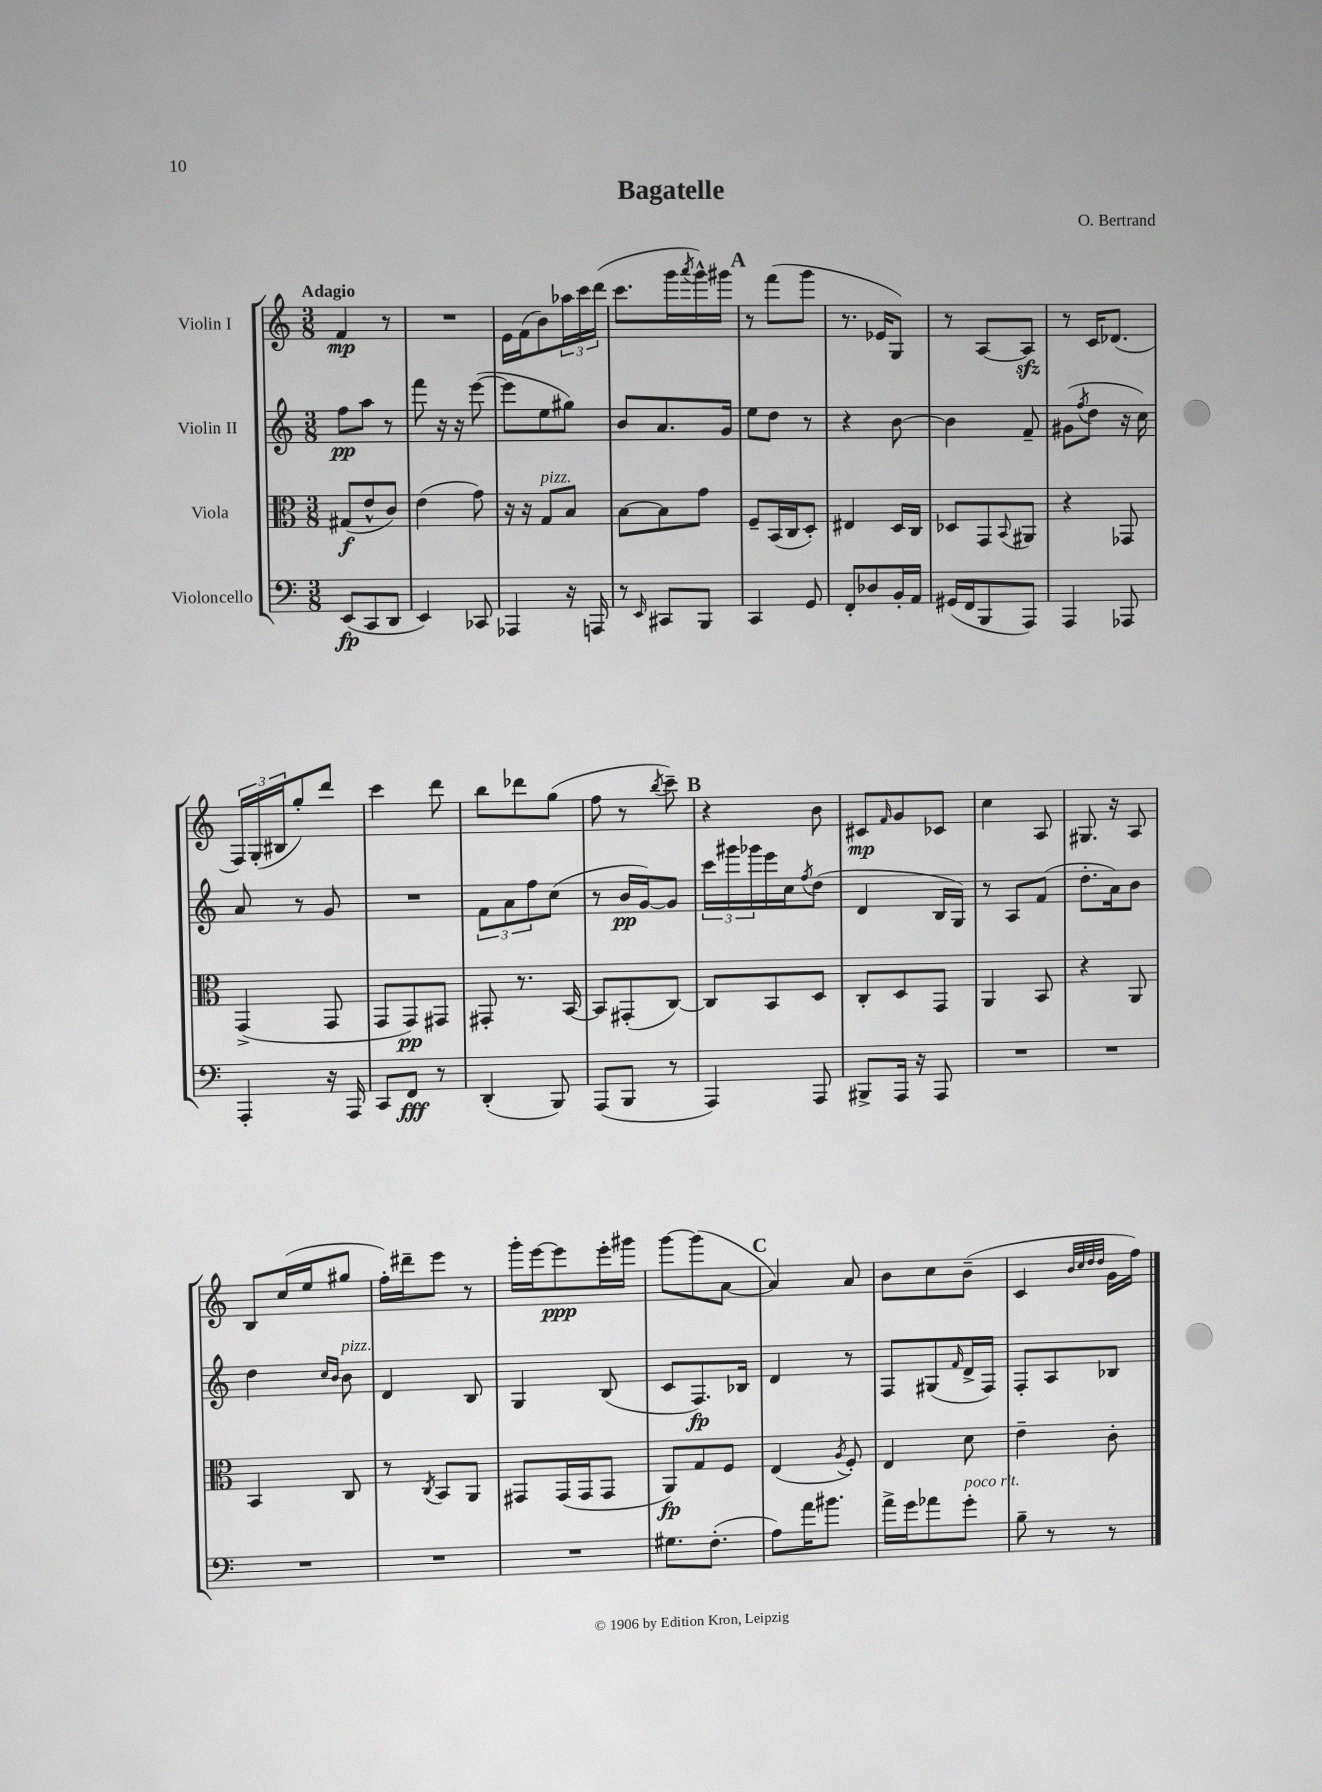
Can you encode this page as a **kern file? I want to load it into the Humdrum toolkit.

**kern	**kern	**kern	**kern
*staff4	*staff3	*staff2	*staff1
*clefF4	*clefC3	*clefG2	*clefG2
*k[]	*k[]	*k[]	*k[]
*M3/8	*M3/8	*M3/8	*M3/8
(8EE	(8G#	8ff	4f
8CC	8e^^	8aa	.
8DD	8c)	8r	8r
=	=	=	=
4EE)	(4e	8fff	4.r
.	.	16r	.
.	.	16r	.
8CC-	8g)	([8eee	.
=	=	=	=
4AAA-	16r	8eee]	16e
.	16r	.	(16f
.	8G	8ee	8b)
16r	8B	8gg#)	24aa-
.	.	.	24ccc
16AAA	.	.	.
.	.	.	(24ddd
=	=	=	=
8r	[8B	8b	8.ccc
16qqEE	.	.	.
8CC#	8B]	8.a	.
.	.	.	16ggg
.	.	.	8qaaa
8BBB	8g	.	16ggg^^)
.	.	16g	16ggg#
=	=	=	=
4CC	8F~	8ee	8r
.	(16BB	8dd	(8fff
.	16C	.	.
8GG	8D')	8r	8ggg
=	=	=	=
8FF'	4E#	4r	8.r
8D-	.	.	.
.	.	.	16e-
16BB'	16D	[8b	8G)
16AA	16C	.	.
=	=	=	=
(16GG#	8D-	4b]	8r
16FF	.	.	.
8BBB	8GG	.	[8A
.	8qqBB	.	.
8AAA)	8AA#	8f~	8A]
=	=	=	=
4AAA	4r	(8g#	8r
.	.	8qff	.
.	.	8dd	16c
.	.	.	(8.d-
8AAA-	8GG-	16r	.
.	.	16cc)	.
=	=	=	=
4AAA'	(4GG^	8a	24F)
.	.	.	(24G'
.	.	.	24B#
.	.	8r	8gg')
16r	8GG	8g	8ddd
16AAA	.	.	.
=	=	=	=
8CC	8GG	4.r	4ccc
8FF	8GG)	.	.
8r	8GG#	.	8ddd
=	=	=	=
(4DD'	8GG#'	12f	8bb
.	.	12a	.
.	8.r	.	8ddd-
.	.	12ff	.
8BBB)	.	(8cc	(8gg
.	[16BB	.	.
=	=	=	=
(8AAA	8BB]	8r	8ff
8BBB	(8GG#'	16b	8r
.	.	[16g)	.
.	.	.	8qbb
8r	[8C)	8g]	8ccc~)
=	=	=	=
4AAA)	8C]	24ccc	4r
.	.	24ggg#	.
.	.	24ggg-	.
.	8BB	16eee	.
.	.	16cc	.
.	.	8qff	.
8AAA	8D	(8dd	8b
=	=	=	=
8BBB#^	8C'	4d	8c#
.	.	.	16qqf
16AAA	8D	.	8g
16r	.	.	.
8AAA	8GG	16B	8c-
.	.	16G)	.
=	=	=	=
4.r	4AA	8r	4cc
.	.	8A	.
.	8BB	(8f	8A
=	=	=	=
4.r	4r	8.dd'	8.G#
.	.	16a)	16r
.	8AA	8b	8A
=	=	=	=
4.r	4BB	4dd	8B
.	.	.	(16cc
.	.	.	16ee
.	.	16qqcc	.
.	.	16qqb	.
.	8C	8b	8gg#
=	=	=	=
4.r	8r	4d	16ff')
.	.	.	16ddd#~
.	8qC	.	.
.	8BB	.	8eee
.	8AA	8B	8r
=	=	=	=
4.r	8GG#	4G	16ggg'
.	.	.	[16eee
.	(16GG#	.	8eee]
.	16GG#	.	.
.	8GG#	(8B	16eee'
.	.	.	16ggg#
=	=	=	=
8.G#	8AA)	8c	[8ggg
.	8G	8.F)	(8ggg]
(8.F'	.	.	.
.	8F	.	[8a
.	.	16B-	.
=	=	=	=
8A)	(4E	4d	4a])
16a	.	.	.
8.b#	.	.	.
.	8qA	.	.
.	8F')	8r	8a
=	=	=	=
16a^	4E	8F	8b
16g	.	.	.
8a-	.	(8G#	8cc
.	.	16qqf	.
8g'	8d	16d^	(8b~
.	.	16F)	.
=	=	=	=
8B~	4e~	8F'	4c
8r	.	8A	.
.	.	.	32qqb
.	.	.	32qqcc
.	.	.	32qqdd
.	.	.	32qqdd
8r	8c'	8B-	16g
.	.	.	16ff)
==	==	==	==
*-	*-	*-	*-
